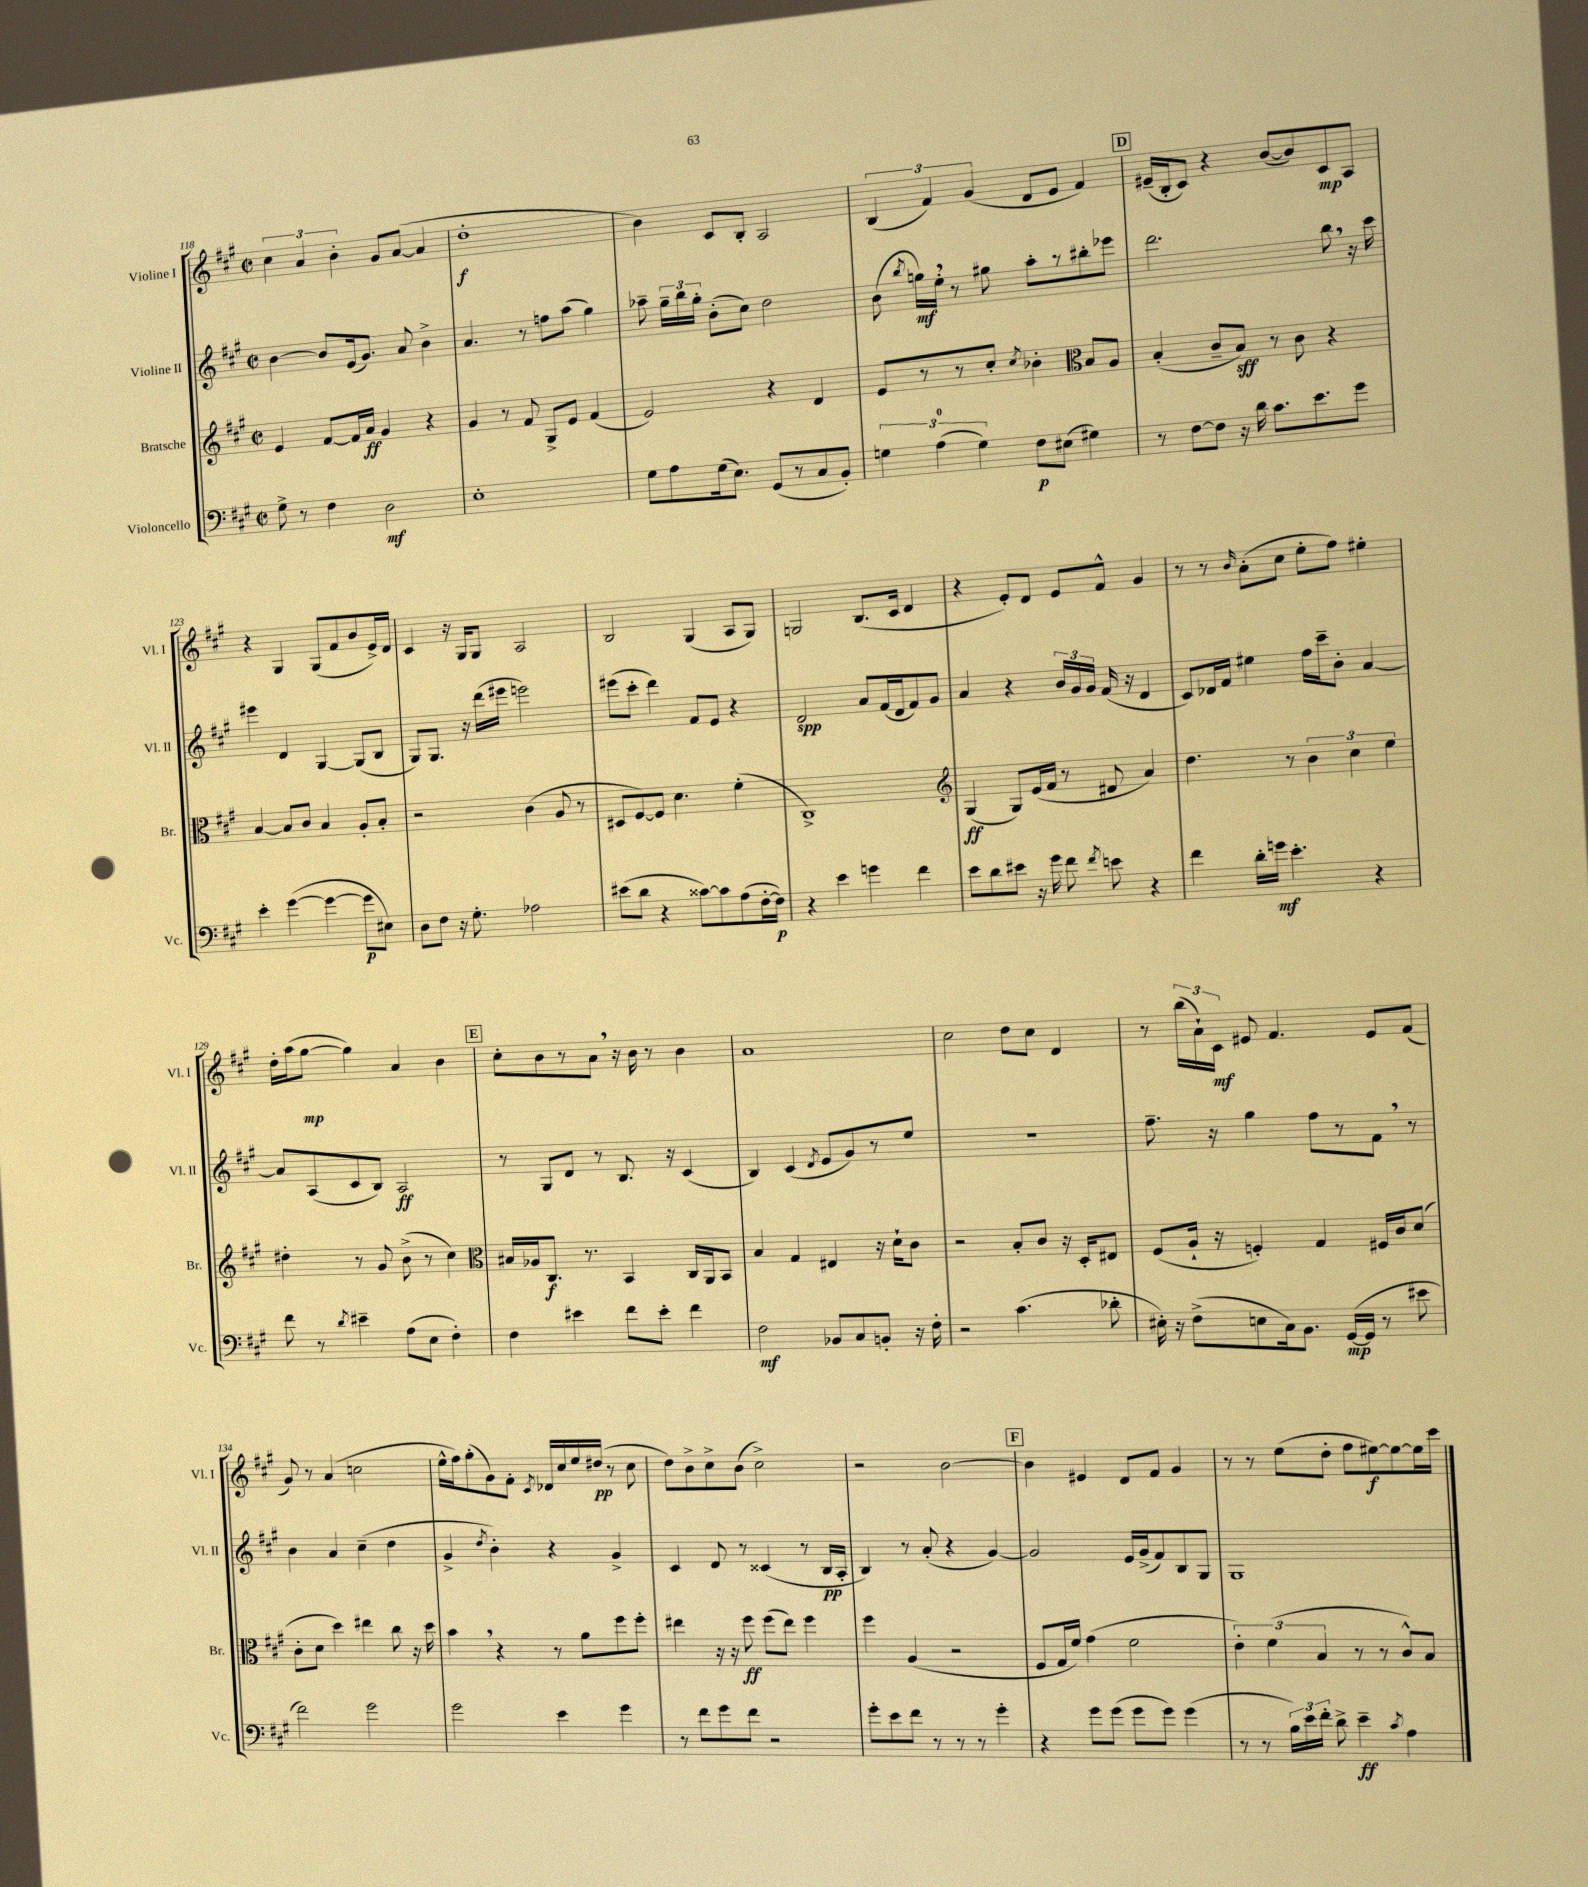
<<
\new StaffGroup <<
\new Staff = "s0" \with { instrumentName = "Violine I" shortInstrumentName = "Vl. I" } {
    \clef treble \key a \major \defaultTimeSignature \time 2/2
    \autoBeamOff \tuplet 3/2 { cis''4 a'4 b'4-. } gis'8[ a'8]~( a'4 |
    d''1-.\f |
    b'4) cis'8[ b8]-. a2 |
    \tuplet 3/2 { b4( fis'4) gis'4( } d'8[ e'8] fis'4) |
    \mark \markup { \box "D" } eis'16[--( b16-. cis'8]) r4 b'8[~( b'8) cis'8\mp a8] |
    r4 gis4 gis8[( fis'8 b'8 e'16->) d'16] |
    cis'4 r16 gis16[ gis8] a2 |
    b2 gis4( a8[ gis8]) |
    g2 b8.[( cis'16] d'4 |
    r4 e'8[-.) d'8] e'8[ fis'8]-^ gis'4 |
    r8 r8 \grace { b'16 } a'8[-.( cis''8] e''8[-. fis''8]) eis''4-. |
    d''16[-. a''16( gis''8]~\mp gis''4) a'4 b'4 |
    \mark \markup { \box "E" } cis''8[-. b'8 r8 a'8] \breathe r16 b'16 r8 b'4 |
    a'1 |
    cis''2 d''8[ cis''8] d'4 |
    r8 \tuplet 3/2 { b''16[( a'16-!) cis'16]\mf } eis'8 fis'4. eis'8[ fis'8]( |
    gis'8) r8 a'4( c''2 |
    e''16[-^ fis''16) gis''8-.( gis'8) fis'8]-. \acciaccatura { cis'8 } des'16[ cis''16 e''16 dis''16]\pp( r8 cis''8 |
    d''8[) b'8-> cis''8-> b'8]( cis''2->) |
    r2 b'2~ |
    \mark \markup { \box "F" } b'4 eis'4 d'8[ fis'8] gis'4 |
    r8 r8 e''8[( d''8]-. fis''8[ eis''8~\f) eis''8~ eis''16 cis'''16] \bar "|." |
}
\new Staff = "s1" \with { instrumentName = "Violine II" shortInstrumentName = "Vl. II" } {
    \clef treble \key a \major \defaultTimeSignature \time 2/2
    \autoBeamOff b'4~ b'8[ e'16( gis'8.]) a'8 b'4-> |
    a'4. r8 f''8[ a''8]( gis''4) |
    aes''8-- \tuplet 3/2 { gis''16[-- b''16 gis''16]-. } b'8[-.( cis''8]) d''2 |
    b'8( \acciaccatura { b''8 } g''16[\mf) e''16]-. \breathe r8 gis''8 a''8[-. r8 bis''8-. ees'''8] |
    \mark \markup { \box "D" } d'''2. b''8 \breathe r16 cis'''16 |
    eis'''4 d'4 gis4~ gis8[( b8] |
    gis8[) gis8.] r16 d'''16[( eis'''16] e'''2) |
    eis'''8[( cis'''8]-. d'''4) fis'8[ e'8] r4 |
    d'2\spp a'8[ fis'16( d'16 fis'8) gis'8] |
    a'4 r4 \tuplet 3/2 { b'16[ gis'16 gis'16] } fis'16( r16 d'4 |
    cis'8[) des'16 fis'16] eis''4 fis''16[ cis'''16-- b'8]-. a'4~ |
    a'8[ a8( cis'8 b8]) a2\ff |
    \mark \markup { \box "E" } r8 gis8[ d'8] r8 b8. r16 cis'4( |
    b4) cis'4( \acciaccatura { d'8 } e'8[ gis'8) r8 e''8] |
    R1 |
    fis''8.-- r16 gis''4 fis''8[ r8 fis'8] \breathe r8 |
    b'4 a'4 cis''4--( d''4 |
    gis'4-> \acciaccatura { d''8 } b'4-.) r4 gis'4-> |
    cis'4 d'8 r8 cisis'4( r8 b16[\pp a16]-. |
    b4) r8 a'8-.( r4 gis'4~) |
    \mark \markup { \box "F" } gis'2 e'16[ gis'16->( fis'8) b8 gis8] |
    gis1 \bar "|." |
}
\new Staff = "s2" \with { instrumentName = "Bratsche" shortInstrumentName = "Br." } {
    \clef treble \key a \major \defaultTimeSignature \time 2/2
    \autoBeamOff e'4 fis'8[~ fis'16 a'16]\ff gis'4 r4 |
    gis'4 r8 fis'8 gis8[-> e'8] fis'4( |
    e'2) r4 d'4 |
    e'8[ r8 r8 cis''8]-. \acciaccatura { cis''8 } bes'4-. \clef alto b8[ a8] |
    \mark \markup { \box "D" } b4-.( cis'8[-- b8]\sff) r8 cis'8 r4 |
    b4~ b8[ cis'8] b4 a8[-. b8]-. |
    r2 cis'4( a8 r8 |
    dis8[ fis8~) fis8] d'4. fis'4-.( |
    cis1->) |
    \clef treble gis4\ff( gis8[) e'16( fis'16] r8 dis'8 a'4) |
    d''4. r8 \tuplet 3/2 { b'4 cis''4 e''4 } |
    dis''4-. r8 gis'8 b'8->( r8 cis''4) |
    \mark \markup { \box "E" } \clef alto bis16[ aes16 cis8.]\f r8. b,4 cis16[ a,16 b,8] |
    b4 gis4 eis4 r16 d'16[-! cis'8] |
    r2 b8[-. cis'8] r16 d16[-. eis8] |
    fis8[( a16]-! r16 f4-.) gis4 fis16[ cis'16 d'8]( |
    cis'8[-. d'8] d''4) eis''4 cis''8 r16 d''16 |
    b'4 \breathe r4 r8 a'8[ fis''8 fis''8]-. |
    eis''4 r16 r16 fis''8\ff fis''8[( eis''8]) fis''4 |
    fis''4 a4( r2 |
    \mark \markup { \box "F" } fis8[ gis16 fis'16]) gis'4( fis'2 |
    \tuplet 3/2 { e'4-.) fis'4( b4 } r8 r8 cis'8[-^) b8] \bar "|." |
}
\new Staff = "s3" \with { instrumentName = "Violoncello" shortInstrumentName = "Vc." } {
    \clef bass \key a \major \defaultTimeSignature \time 2/2
    \autoBeamOff gis8-> r8 fis4 d2\mf |
    e1-. |
    gis8[ a8 gis16( e8.]) gis,8[( r8 cis8 b,8]-.) |
    \tuplet 3/2 { g4 a4-0( g4) } fis8[\p eis8]( gis4) |
    \mark \markup { \box "D" } r8 fis8[~ fis8] r16 d'16 cis'8.[ e'8. gis'8] |
    e'4-. gis'4~( gis'4~ gis'8[\p eis8]) |
    d8[ fis8] r16 gis8.-. aes2 |
    eis'8[( d'8] r4 cisis'8[~) cisis'8 a8( fis16~-. fis16]\p) |
    r4 e'4 g'4 fis'4 |
    e'8[ d'8 eis'8] r16 gis'16 fis'8 \acciaccatura { fis'8 } e'8 r4 |
    fis'4 d'16[-. g'16]\mf e'4.-. r4 |
    fis'8 r8 \acciaccatura { d'8 } eis'4-- a8[( e8] fis4-.) |
    \mark \markup { \box "E" } fis4 eis'4 fis'8[ eis'8]-. fis'4 |
    fis2\mf bes,8[ cis8 b,8]-. r16 fis16-. |
    r2 cis'4.( des'8-. |
    eis16-.) r16 fis8[->( e8 cis16) b,8.] gis,16[~\mp( gis,16] r8 eis'8 |
    fis'2) gis'2 |
    gis'2 e'4 gis'4 |
    r8 fis'8[ gis'8 fis'8] r2 |
    gis'8[-. e'8 fis'8] r8 r8 r8 gis'4-. |
    \mark \markup { \box "F" } r4 gis'8[ gis'8]( gis'8[ gis'8]) gis'4( |
    r8 r8 \tuplet 3/2 { b16[) e'16 fis'16]-. } d'8-> e'4--\ff \acciaccatura { cis'8 } a4 \bar "|." |
}
>>
>>
\layout { \context { \Score currentBarNumber = #118 } }
